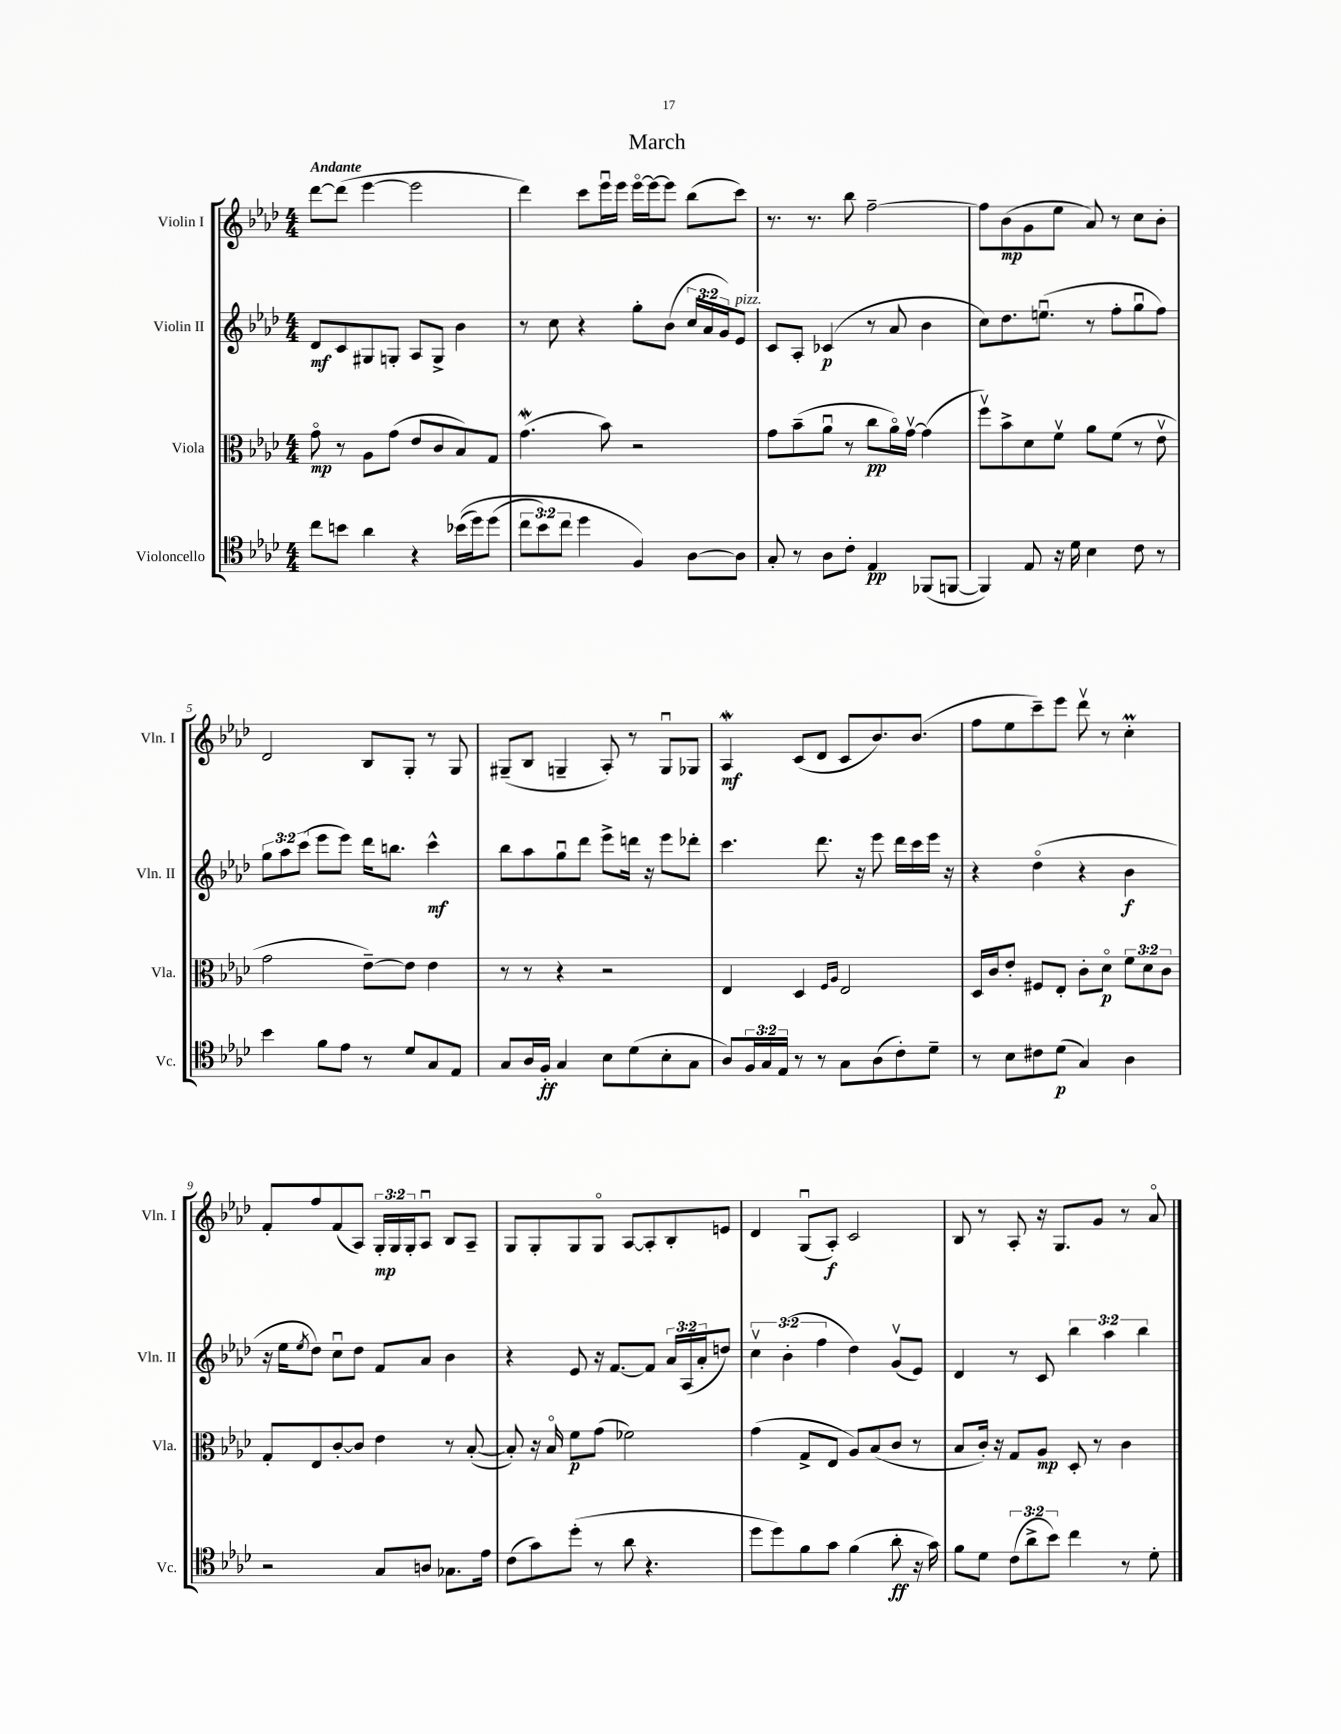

**kern	**kern	**kern	**kern
*staff4	*staff3	*staff2	*staff1
*clefC4	*clefC3	*clefG2	*clefG2
*k[b-e-a-d-]	*k[b-e-a-d-]	*k[b-e-a-d-]	*k[b-e-a-d-]
*M4/4	*M4/4	*M4/4	*M4/4
8cc\L	8go\	8d-/L	[8ddd-\L
8b\J	8r	8c/	(8ddd-\]J
4a-\	8A-\L	8G#/	[4eee-\
.	(8g\J	8G'/J	.
4r	8e-/L	8A-/L	2eee-\]
.	8c/	8G^/J	.
&((16b-\LL	8B-/)	4b-\	.
16dd-\J)	.	.	.
(8dd-\J	8G/J	.	.
=	=	=	=
12cc\L	(4.g\	8r	4ddd-\)
12b-\)	.	.	.
.	.	8cc\	.
12cc\J	.	.	.
4dd-\	.	4r	8ccc\L
.	8b-\)	.	16eee-u\L
.	.	.	16eee-\JJ
4F/&)	2r	8gg'\L	[16eee-o\LL
.	.	.	16eee-\_J
.	.	(8b-\J	8eee-\]J
[8A-\L	.	24cc/LL	(8bb-\L
.	.	24a-/	.
.	.	24g/J)	.
8A-\]J	.	8e-/J	8ccc\J)
=	=	=	=
8G'/	8g\L	8c/L	8.r
8r	(8b-~\	8A-'/J	.
.	.	.	8.r
8A-\L	8a-u\J	(4c-/	.
8c'\J	8r	.	8bb-\
4E-/	8cc\L	8r	[2ff~\
.	16a-o\L)	8a-/	.
.	[16gv\JJ	.	.
(8FF-/L	(4g\]	4b-\	.
[8FF/J	.	.	.
=	=	=	=
4FF/])	8ffv\L)	8cc\L)	8ff\]L
.	8b-^\	8.dd-\	(8b-\
8E-/	8d-\	.	8g\
.	.	(8.eeu\J	.
16r	8fv\J	.	8ee-\J
16d-\	.	.	.
4B-\	8a-\L	8r	8a-/)
.	(8f\J	8ff'\L	8r
8c\	8r	8ggu\	8cc\L
8r	8e-v\	8ff\J)	8b-'\J
=	=	=	=
4b-\	2g\	12gg\L	2d-/
.	.	12aa-\	.
.	.	(12ccc\J	.
8f\L	.	8eee-\L	.
8e-\J	.	8eee-\J)	.
8r	[8e-~\L)	16ddd-\LK	8B-/L
.	.	8.bb\J	.
8d-/L	8e-\]J	.	8G'/J
8G/	4e-\	4ccc^^\	8r
8E-/J	.	.	8G/
=	=	=	=
8G/L	8r	8bb-\L	(8G#~/L
16A-/L	8r	8aa-\	8B-/J
16F'/JJ	.	.	.
4G/	4r	8ggu\	4G~/
.	.	8ddd-\J	.
8B-\L	2r	8eee-^\L	8A-'/)
(8d-\	.	16ddd\Jk	8r
.	.	16r	.
8B-'\	.	8eee-\L	8Gu/L
8G\J	.	8ddd-'\J	8G-/J
=	=	=	=
8A-/L)	4E-/	4.ccc\	4A-/
24F/L	.	.	.
24G/	.	.	.
24E-/JJ	.	.	.
8r	4D-/	.	(8c/L
8r	.	8.ddd-\	8d-/J
.	16qqF/LL	.	.
.	16qqA-/JJ	.	.
8G\L	2E-/	.	8c/L
.	.	16r	.
(8A-\	.	8eee-\	8.b-/)
8c'\)	.	16ddd-\LL	.
.	.	16ccc\	(8.b-/J
8d-~\J	.	16eee-\JJ	.
.	.	16r	.
=	=	=	=
8r	16D-/LL	4r	8ff\L
.	16c/J	.	.
8B-\L	8e-'/J	.	8ee-\
8c#\	8F#/L	(4dd-o\	8ccc~\)
(8d-\J	8E-'/J	.	8eee-\J
4G/)	8c'\L	4r	8ddd-v\
.	8d-o\J	.	8r
4A-\	12f\L	4b-\	4cc'\
.	12d-\	.	.
.	12c\J	.	.
=	=	=	=
2r	8G'/L	16r	8f'/L
.	.	16ee-\LK	.
.	.	8qee-/	.
.	8E-/	8dd-\J)	8ff/
.	[8c'/	8ccu\L	(8f/
.	8c/]J	8dd-\J	8A-/J)
8G/L	4e-\	8f/L	24G'/LL
.	.	.	24G/
.	.	.	24G'/J
8A/J	.	8a-/J	8A-u/J
8.G-\L	8r	4b-\	8B-/L
.	([8B-'/	.	8A-~/J
16e-\Jk	.	.	.
=	=	=	=
(8c\L	8B-'/])	4r	8G/L
8g\)	16r	.	8G'/
.	16B-o/	.	.
(8dd-'\J	8f\L	8e-/	8G/
8r	(8g\J	16r	8Go/J
.	.	[8.f/L	.
8a-\	2f-\)	.	[8A-/L
4.r	.	8f/]J	8A-'/]
.	.	24a-/LL	8B-'/
.	.	(24A-/	.
.	.	24a-'/J	.
.	.	8dd/J)	8e/J
=	=	=	=
8dd-\L	(4g\	6ccv\	4d-/
8dd-\)	.	.	.
.	.	(6b-'\	.
8f\	8G^/L	.	(8Gu/L
.	.	6ff\	.
8g\J	8E-/J	.	8A-'/J)
(4f\	8A-/L)	4dd-\)	2c/
.	(8B-/	.	.
8a-'\	8c/J	(8gv/L	.
16r	8r	8e-/J)	.
16g\)	.	.	.
=	=	=	=
8f\L	8B-/L	4d-/	8B-/
8d-\J	16c'/Jk)	.	8r
.	16r	.	.
(12c\L	8G/L	8r	8A-'/
12a-^\	.	.	.
.	8A-/J	8c/	16r
12b-\J)	.	.	.
.	.	.	8.G/L
4cc\	8D-'/	6bb-\	.
.	8r	.	8g/J
.	.	6aa-\	.
8r	4c\	.	8r
.	.	6bb-\	.
8d-'\	.	.	8a-o/
==	==	==	==
*-	*-	*-	*-
